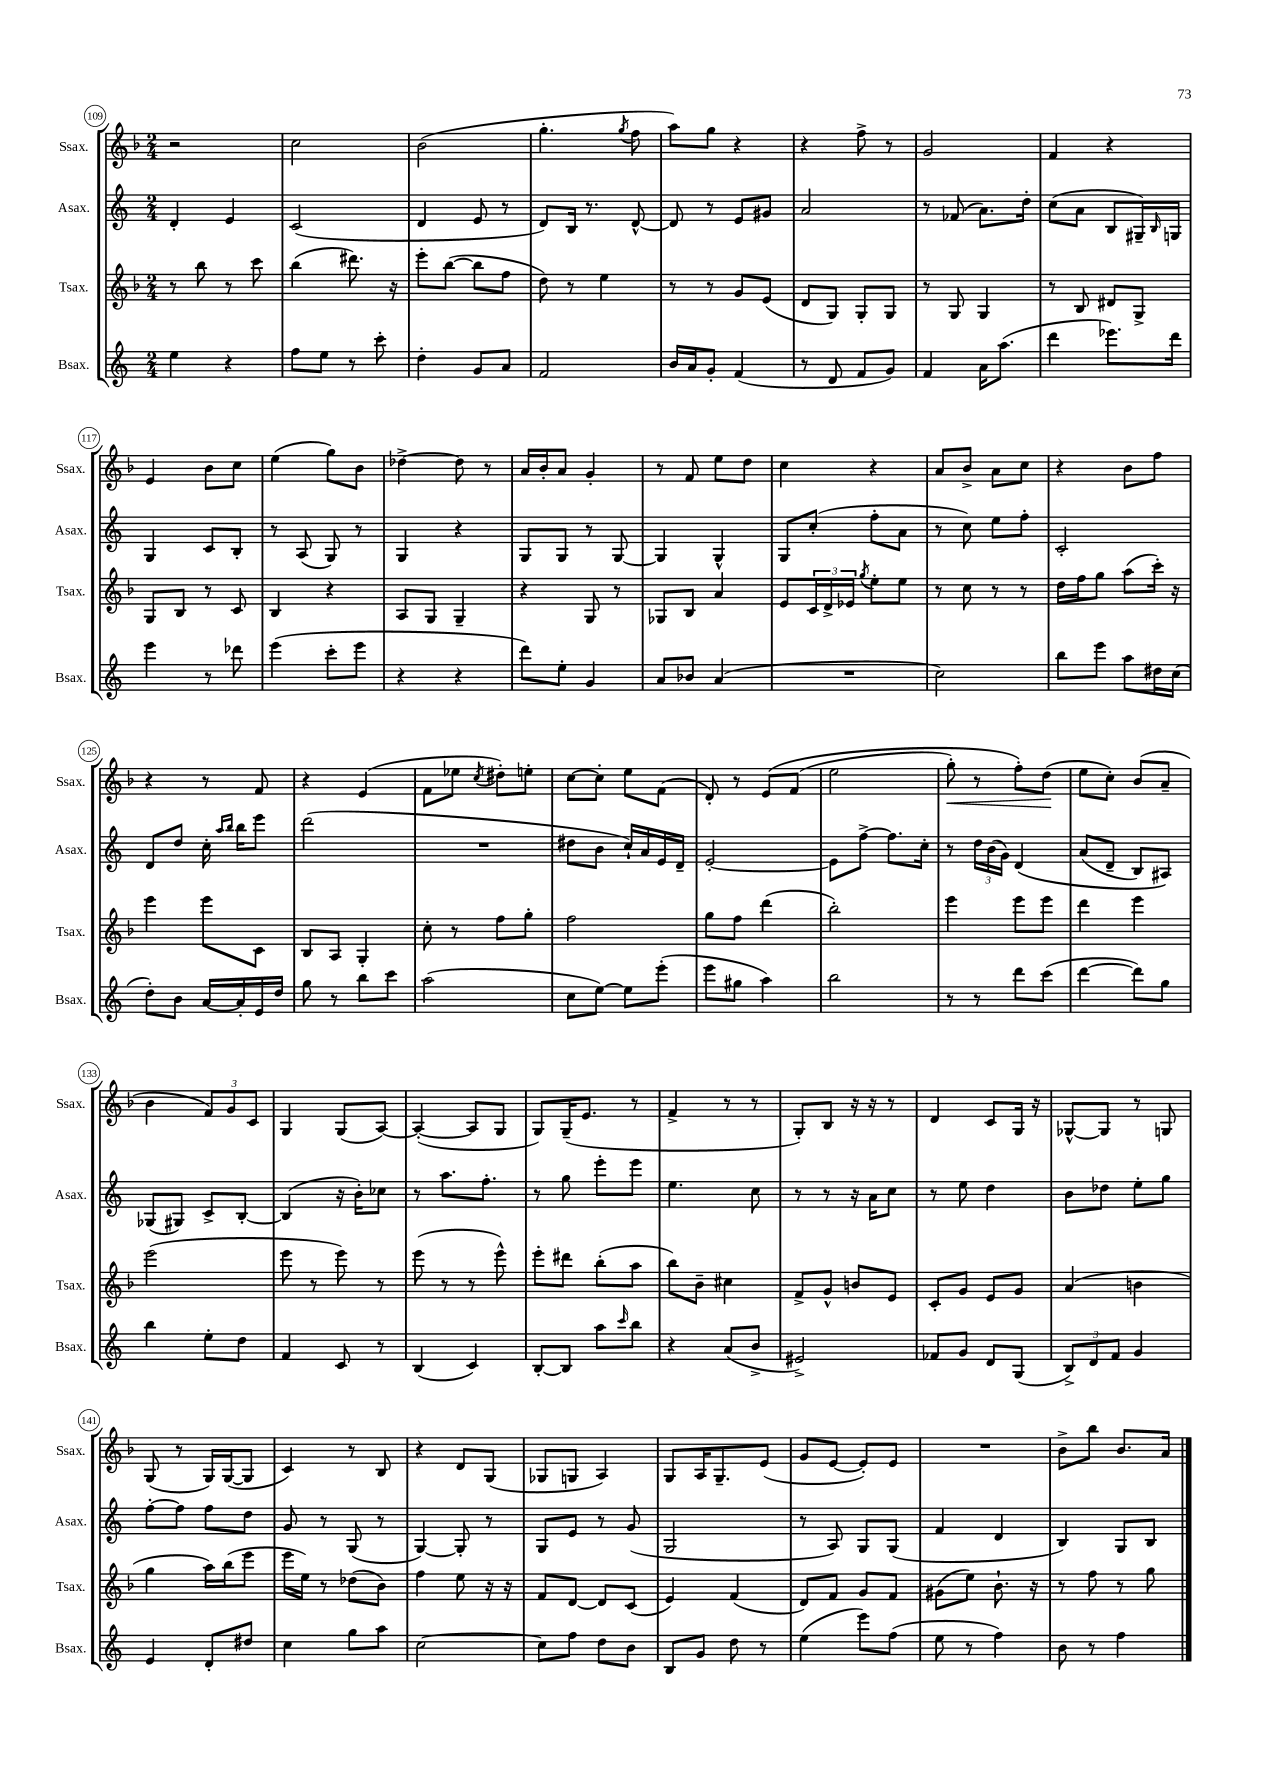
<<
\new StaffGroup <<
\new Staff = "s0" \with { instrumentName = "Ssax." shortInstrumentName = "Ssax." } {
    \clef treble \key f \major \numericTimeSignature \time 2/4
    r2 |
    c''2 |
    bes'2( |
    g''4.-. \acciaccatura { g''8 } f''8 |
    a''8) g''8 r4 |
    r4 f''8-> r8 |
    g'2 |
    f'4 r4 |
    e'4 bes'8 c''8 |
    e''4( g''8) bes'8 |
    des''4~-> des''8 r8 |
    a'16 bes'16-. a'8 g'4-. |
    r8 f'8 e''8 d''8 |
    c''4 r4 |
    a'8 bes'8-> a'8 c''8 |
    r4 bes'8 f''8 |
    r4 r8 f'8 |
    r4 e'4( |
    f'8 ees''8 \acciaccatura { c''8 } dis''8-.) e''8-. |
    c''8~ c''8-. e''8 f'8( |
    d'8-.) r8 e'8\( f'8( |
    e''2 |
    g''8-.\<) r8 f''8-.\) d''8\!( |
    e''8 c''8-.) bes'8( a'8-- |
    bes'4 \tuplet 3/2 { f'8) g'8 c'8 } |
    g4 g8( a8~) |
    a4~-.( a8 g8 |
    g8) g16--( e'8. r8 |
    f'4-> r8 r8 |
    g8-.) bes8 r16 r16 r8 |
    d'4 c'8 g16 r16 |
    ges8~-^ ges8 r8 g8 |
    g8( r8 g16) g16~( g8 |
    c'4) r8 bes8 |
    r4 d'8 g8( |
    ges8 g8 a4) |
    g8 a16 g8.-- e'8( |
    g'8 e'8~ e'8-.) e'8 |
    R2 |
    bes'8-> bes''8 bes'8. a'16 \bar "|." |
}
\new Staff = "s1" \with { instrumentName = "Asax." shortInstrumentName = "Asax." } {
    \clef treble \key c \major \numericTimeSignature \time 2/4
    d'4-. e'4 |
    c'2( |
    d'4 e'8 r8 |
    d'8) b16 r8. d'8~-^ |
    d'8 r8 e'8 gis'8 |
    a'2 |
    r8 fes'8( a'8.) d''16-. |
    c''8( a'8 b8 gis16--) \grace { b16 } g16 |
    g4 c'8 b8-. |
    r8 a8( g8) r8 |
    g4 r4 |
    g8 g8 r8 g8~ |
    g4 g4-^ |
    g8 c''8-.( f''8-. a'8 |
    r8 c''8) e''8 f''8-. |
    c'2-. |
    d'8 d''8 c''16-. \grace { a''16 b''16 } b''16 e'''8 |
    d'''2( |
    R2 |
    dis''8 b'8 c''16-!) a'16 e'16 d'16-- |
    e'2~-. |
    e'8 f''8~-> f''8. c''16-. |
    r8 \tuplet 3/2 { d''16 b'16( g'16) } d'4\( |
    a'8( d'8-- b8) ais8\) |
    ges8( gis8) c'8-> b8~-. |
    b4( r16 b'16-.) ces''8 |
    r8 a''8. f''8.-. |
    r8 g''8 e'''8-. e'''8 |
    e''4. c''8 |
    r8 r8 r16 a'16 c''8 |
    r8 e''8 d''4 |
    b'8 des''8 e''8-. g''8 |
    f''8~-. f''8 f''8 d''8 |
    g'8 r8 g8( r8 |
    g4~) g8-. r8 |
    g8 e'8 r8 g'8( |
    g2 |
    r8 a8) g8 g8( |
    f'4 d'4 |
    b4) g8 b8 \bar "|." |
}
\new Staff = "s2" \with { instrumentName = "Tsax." shortInstrumentName = "Tsax." } {
    \clef treble \key f \major \numericTimeSignature \time 2/4
    r8 bes''8 r8 c'''8 |
    bes''4( dis'''8.) r16 |
    e'''8-. bes''8~( bes''8 f''8 |
    d''8) r8 e''4 |
    r8 r8 g'8 e'8( |
    d'8 g8) g8-. g8 |
    r8 g8 g4 |
    r8 bes8 dis'8 g8-> |
    g8 bes8 r8 c'8 |
    bes4 r4 |
    a8 g8 g4-- |
    r4 g8 r8 |
    ges8 bes8 a'4 |
    e'8 \tuplet 3/2 { c'16 d'16-> ees'16 } \acciaccatura { g''8 } e''8-. e''8 |
    r8 c''8 r8 r8 |
    d''16 f''16 g''8 a''8( c'''16-.) r16 |
    e'''4 e'''8 c'8 |
    bes8 a8 g4-. |
    c''8-. r8 f''8 g''8-. |
    f''2 |
    g''8 f''8 d'''4( |
    bes''2-.) |
    e'''4 e'''8 e'''8 |
    d'''4 e'''4 |
    e'''2( |
    e'''8 r8 e'''8) r8 |
    e'''8( r8 r8 e'''8-^) |
    e'''8-. dis'''8 bes''8-.( a''8 |
    bes''8) bes'8-- cis''4 |
    f'8-> g'8-^ b'8 e'8 |
    c'8-. g'8 e'8 g'8 |
    a'4( b'4 |
    g''4 a''16) bes''16( e'''8 |
    e'''16 e''16) r8 des''8( bes'8) |
    f''4 e''8 r16 r16 |
    f'8 d'8~ d'8 c'8( |
    e'4) f'4( |
    d'8) f'8 g'8 f'8 |
    gis'8( e''8) bes'8.-! r16 |
    r8 f''8 r8 g''8 \bar "|." |
}
\new Staff = "s3" \with { instrumentName = "Bsax." shortInstrumentName = "Bsax." } {
    \clef treble \key c \major \numericTimeSignature \time 2/4
    e''4 r4 |
    f''8 e''8 r8 c'''8-. |
    d''4-. g'8 a'8 |
    f'2 |
    b'16 a'16 g'8-. f'4( |
    r8 d'8 f'8 g'8) |
    f'4 a'16 a''8.( |
    d'''4 ees'''8.) d'''16 |
    e'''4 r8 des'''8 |
    e'''4( c'''8-. e'''8 |
    r4 r4 |
    d'''8) e''8-. g'4 |
    a'8 bes'8 a'4( |
    R2 |
    c''2) |
    b''8 e'''8 a''8 dis''16 c''16( |
    d''8-.) b'8 a'16~ a'16-. e'16 d''16 |
    g''8 r8 b''8 c'''8 |
    a''2( |
    c''8 e''8~) e''8 e'''8-.( |
    e'''8 gis''8 a''4) |
    b''2 |
    r8 r8 d'''8 c'''8( |
    d'''4~ d'''8) g''8 |
    b''4 e''8-. d''8 |
    f'4 c'8 r8 |
    b4( c'4) |
    b8~-. b8 a''8 \grace { c'''16 } b''8 |
    r4 a'8( b'8-> |
    eis'2->) |
    fes'8 g'8 d'8 g8( |
    \tuplet 3/2 { b8->) d'8 f'8 } g'4 |
    e'4 d'8-. dis''8 |
    c''4 g''8 a''8 |
    c''2~ |
    c''8 f''8 d''8 b'8 |
    b8 g'8 d''8 r8 |
    e''4( e'''8) f''8( |
    e''8 r8 f''4) |
    b'8 r8 f''4 \bar "|." |
}
>>
>>
\layout { \context { \Score currentBarNumber = #109 \override BarNumber.stencil = #(make-stencil-circler 0.1 0.3 ly:text-interface::print) } }
